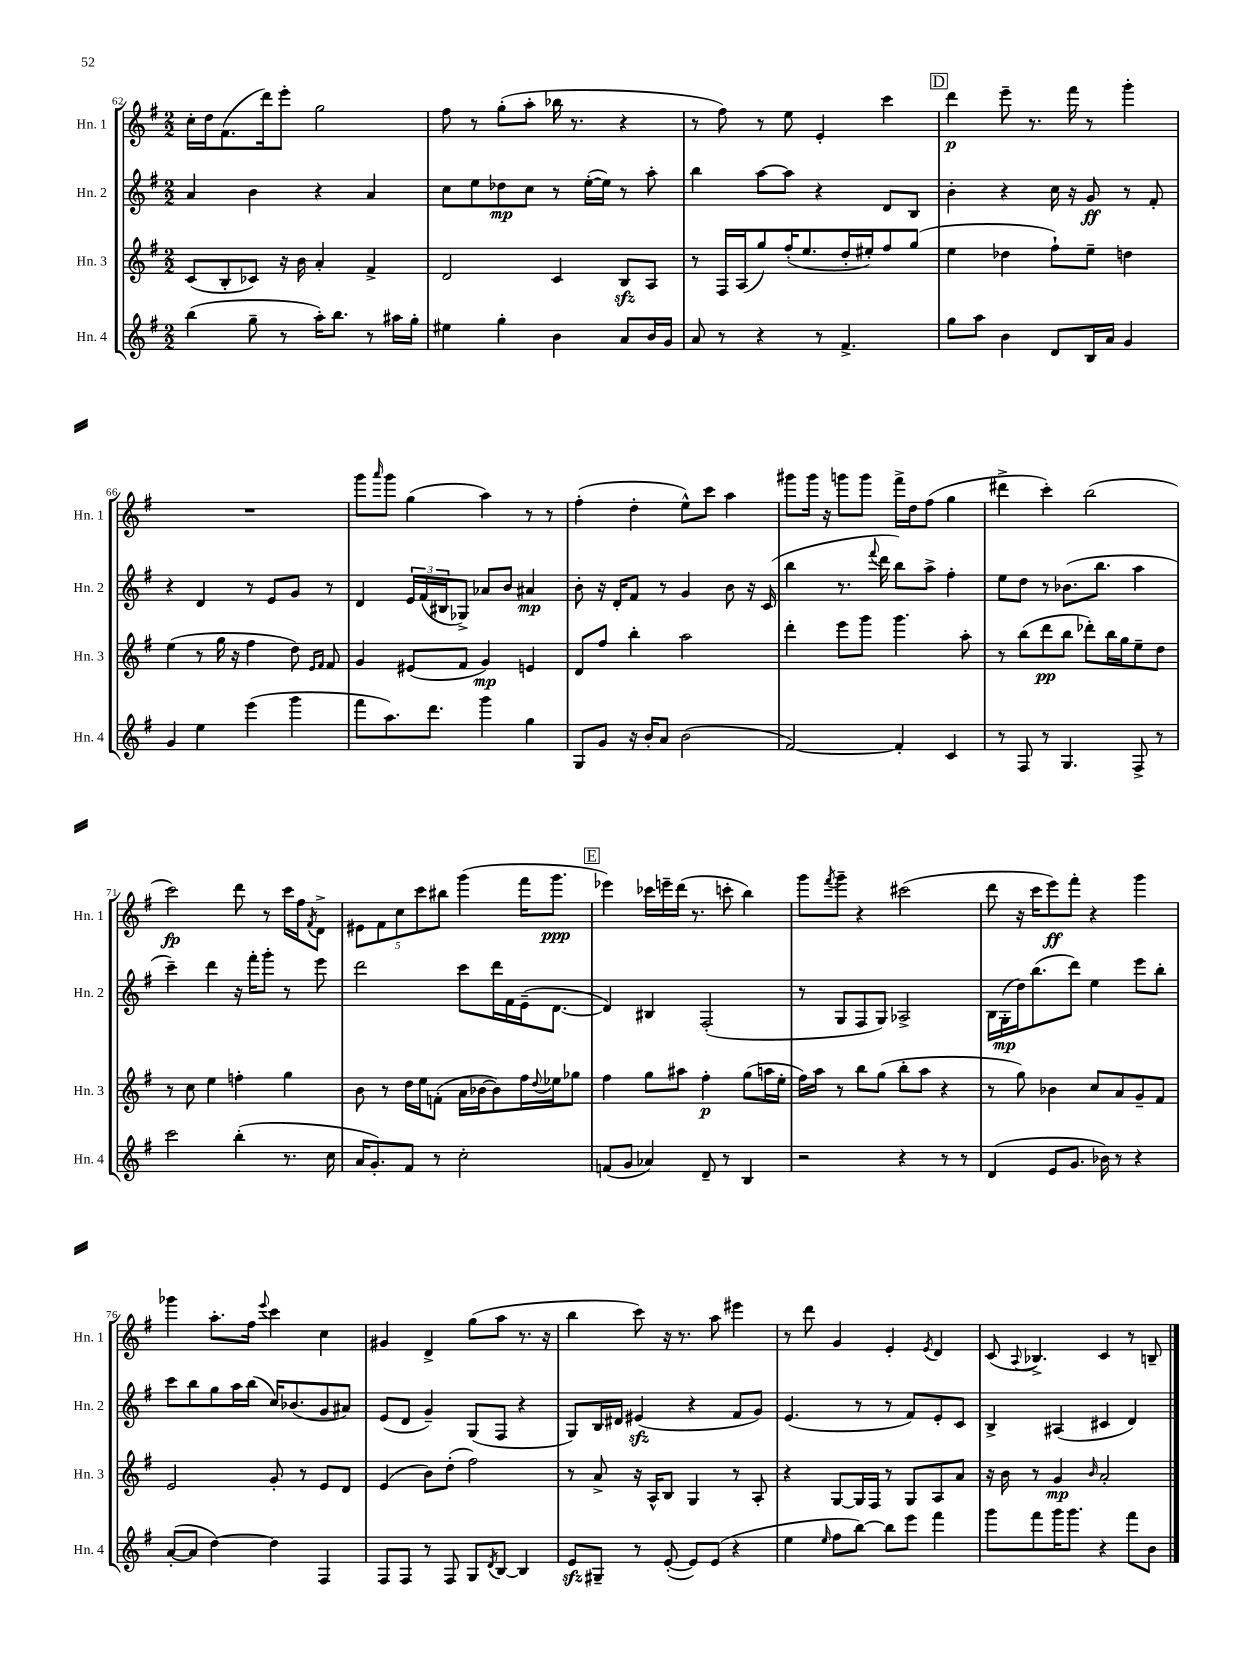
<<
\new StaffGroup <<
\new Staff = "s0" \with { instrumentName = "Hn. 1" shortInstrumentName = "Hn. 1" } {
    \clef treble \key g \major \numericTimeSignature \time 2/2
    c''16-. d''16 fis'8.( d'''16) e'''8-. g''2 |
    fis''8 r8 g''8-.( a''8-. bes''16 r8. r4 |
    r8 fis''8) r8 e''8 e'4-. c'''4 |
    \mark \markup { \box "D" } d'''4\p e'''8-- r8. fis'''16 r8 g'''4-. |
    R1 |
    g'''8 \grace { a'''16 } g'''8 g''4( a''4) r8 r8 |
    fis''4-.( d''4-. e''8-^) c'''8 a''4 |
    gis'''8 gis'''16 r16 g'''8 g'''8 fis'''16-> d''16 fis''8( g''4 |
    dis'''4-> c'''4-.) b''2( |
    c'''2\fp) d'''8 r8 c'''16 fis''16 \acciaccatura { fis'8 } d'8-> |
    \tuplet 5/4 { eis'8 fis'8 c''8 c'''8 bis''8 } g'''4( fis'''16 g'''8.\ppp |
    \mark \markup { \box "E" } ees'''4) ces'''16 e'''16-- d'''16( r8. c'''8-. b''4) |
    g'''8 \acciaccatura { fis'''8 } g'''8-- r4 cis'''2( |
    d'''8 r16 c'''16 e'''8\ff) fis'''8-. r4 g'''4 |
    ges'''4 a''8.-. fis''16 \appoggiatura { e'''8 } c'''4 c''4 |
    gis'4 d'4-> g''8( a''8 r8. r16 |
    b''4 c'''8) r16 r8. a''8 eis'''4 |
    r8 d'''8 g'4 e'4-. \acciaccatura { e'8 } d'4 |
    c'8( \appoggiatura { a8 } bes4.->) c'4 r8 b8-- \bar "|." |
}
\new Staff = "s1" \with { instrumentName = "Hn. 2" shortInstrumentName = "Hn. 2" } {
    \clef treble \key g \major \numericTimeSignature \time 2/2
    a'4 b'4 r4 a'4 |
    c''8 e''8 des''8\mp c''8 r8 e''16~-.( e''16) r8 a''8-. |
    b''4 a''8~ a''8 r4 d'8 b8 |
    \mark \markup { \box "D" } b'4-. r4 c''16 r16 g'8\ff r8 fis'8-. |
    r4 d'4 r8 e'8 g'8 r8 |
    d'4 \tuplet 3/2 { e'16 fis'16( bis16 } ges8->) aes'8 b'8 ais'4\mp |
    b'8-. r16 d'16-. fis'8 r8 g'4 b'8 r16 c'16( |
    b''4 r8. \appoggiatura { fis'''8 } d'''16 b''8) a''8-> fis''4-. |
    e''8 d''8 r8 bes'8.( b''8. a''4 |
    c'''4--) d'''4 r16 fis'''16-. g'''8-. r8 e'''8 |
    d'''2 c'''8 d'''16 fis'16 e'16--( d'8.~ |
    \mark \markup { \box "E" } d'4) bis4 fis2-.( |
    r8 g8 fis8 g8) aes2-> |
    b16 g16-.\mp( d''16) b''8.( d'''8) e''4 e'''8 b''8-. |
    c'''8 b''8 g''8 a''16 b''16( c''16) bes'8.( g'8 ais'8) |
    e'8( d'8 g'4--) g8( fis8 r4 |
    g8) b16 dis'16 eis'4\sfz( r4 fis'8 g'8) |
    e'4.( r8 r8 fis'8) e'8-. c'8 |
    b4-> ais4( cis'4 d'4) \bar "|." |
}
\new Staff = "s2" \with { instrumentName = "Hn. 3" shortInstrumentName = "Hn. 3" } {
    \clef treble \key g \major \numericTimeSignature \time 2/2
    c'8( b8-. ces'8) r16 b'16 a'4-. fis'4-> |
    d'2 c'4 b8\sfz a8 |
    r8 fis16 a16( g''8) fis''16-.( e''8. d''16-. eis''16-.) fis''8 g''8( |
    \mark \markup { \box "D" } e''4 des''4 fis''8-!) e''8-- d''4 |
    e''4( r8 g''16 r16 fis''4 d''8) \grace { e'16 fis'16 } fis'8 |
    g'4 eis'8( fis'8 g'4\mp) e'4 |
    d'8 fis''8 b''4-. a''2 |
    d'''4-. e'''8 g'''8 g'''4. a''8-. |
    r8 b''8( d'''8\pp b''8 des'''8-.) b''16 g''16 e''8-- d''8 |
    r8 c''8 e''4 f''4-. g''4 |
    b'8 r8 d''16 e''16 f'8-.( a'16 bes'16~ bes'8) fis''16 \appoggiatura { d''8 } ees''16 ges''8 |
    \mark \markup { \box "E" } fis''4 g''8 ais''8 fis''4-.\p g''8( a''16 e''16-. |
    fis''16) a''16 r8 b''8 g''8( b''8-. a''8 r4 |
    r8 g''8) bes'4 c''8 a'8 g'8-- fis'8 |
    e'2 g'8-. r8 e'8 d'8 |
    e'4( b'8) d''8-.( fis''2) |
    r8 a'8-> r16 a16-^ b8 g4 r8 a8-. |
    r4 g8~ g16 fis16 r8 g8 a8 a'8 |
    r16 b'16 r8 g'4\mp \grace { b'16 } a'2-. \bar "|." |
}
\new Staff = "s3" \with { instrumentName = "Hn. 4" shortInstrumentName = "Hn. 4" } {
    \clef treble \key g \major \numericTimeSignature \time 2/2
    b''4( g''8-- r8 a''16-.) b''8. r8 ais''16 g''16-. |
    eis''4 g''4-. b'4 a'8 b'16 g'16 |
    a'8 r8 r4 r8 fis'4.-> |
    \mark \markup { \box "D" } g''8 a''8 b'4 d'8 b16 a'16 g'4 |
    g'4 e''4 e'''4( g'''4 |
    fis'''8 a''8.) d'''8. g'''4 g''4 |
    g8 g'8 r16 b'16-. a'8 b'2( |
    fis'2~) fis'4-. c'4 |
    r8 fis8 r8 g4. fis8-> r8 |
    c'''2 b''4-.( r8. c''16 |
    a'16 g'8.-.) fis'8 r8 c''2-. |
    \mark \markup { \box "E" } f'8( g'8 aes'4) d'8-- r8 b4 |
    r2 r4 r8 r8 |
    d'4( e'8 g'8. bes'16) r8 r4 |
    a'8~-.( a'8 d''4~) d''4 fis4 |
    fis8 fis8 r8 fis8 g8 \acciaccatura { d'8 } b8~ b4 |
    e'8\sfz gis8-- r8 e'8~-.( e'8) e'8( r4 |
    e''4 \grace { e''16 } fis''8 b''8~) b''8 e'''8 fis'''4 |
    g'''8 fis'''8 g'''16 g'''8. r4 fis'''8 b'8 \bar "|." |
}
>>
>>
\layout { \context { \Score currentBarNumber = #62 } }
